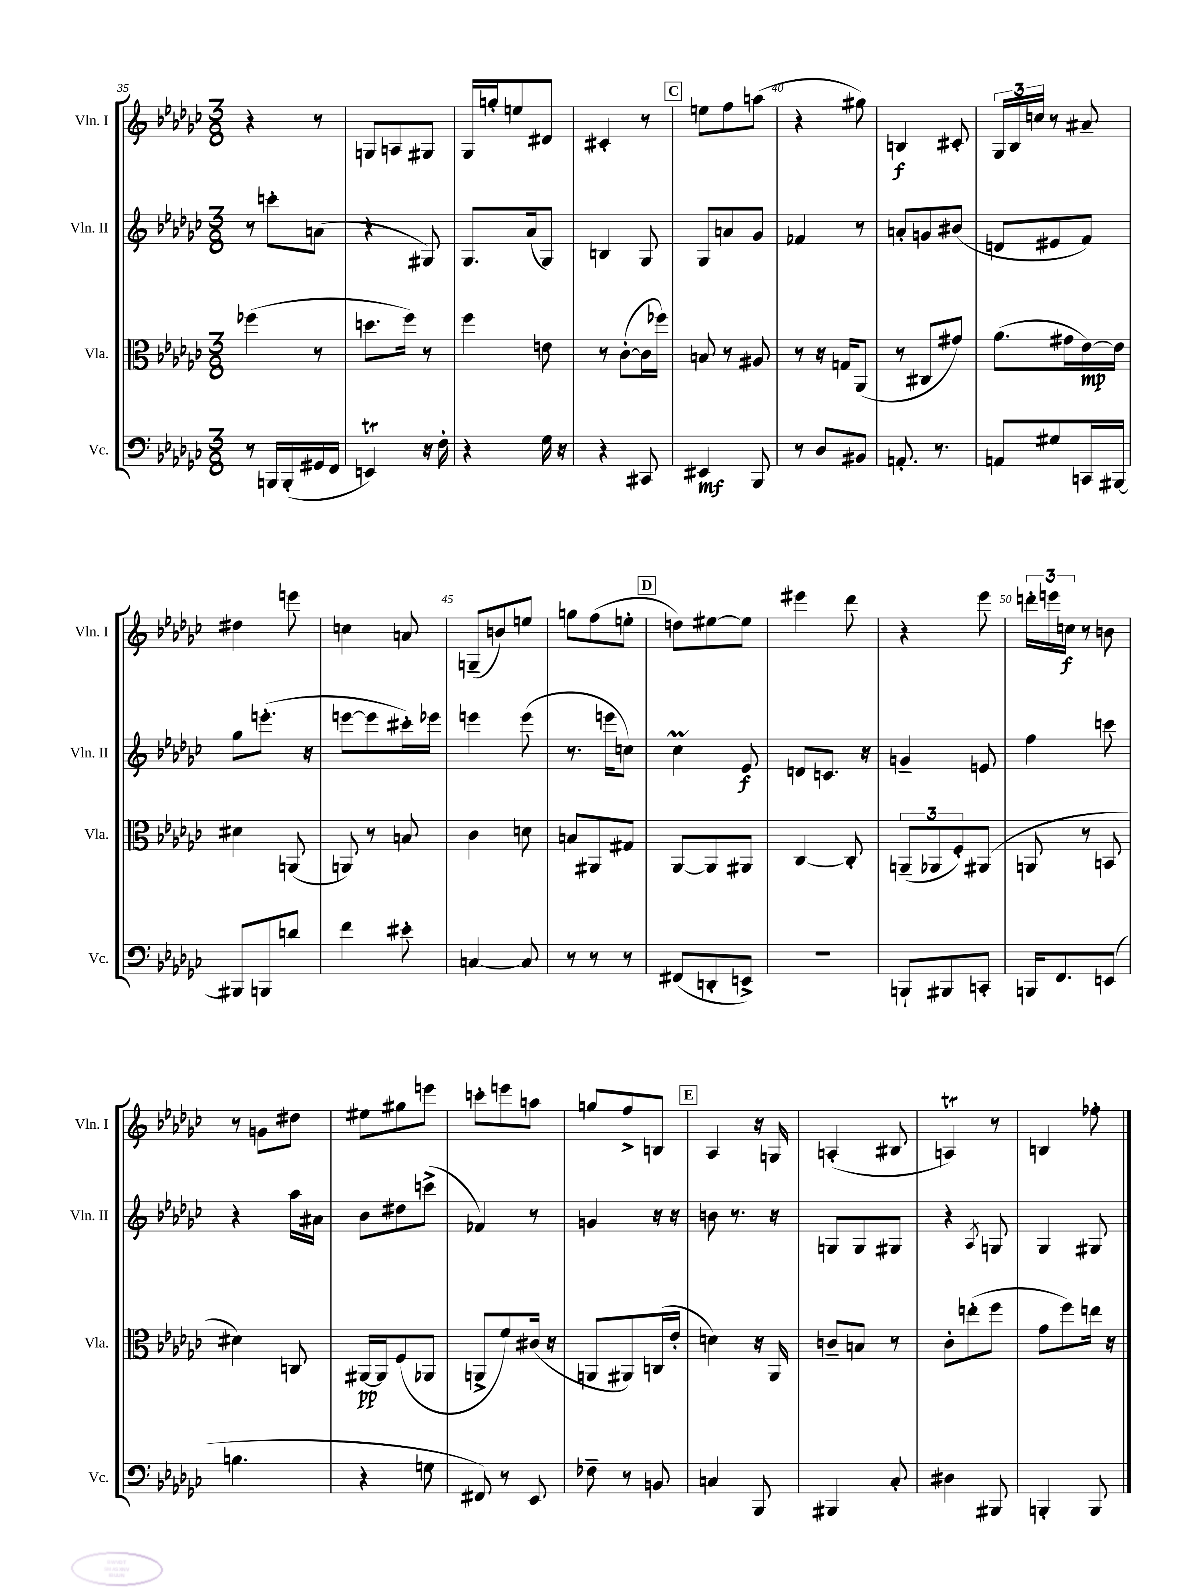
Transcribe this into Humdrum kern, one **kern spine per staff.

**kern	**kern	**kern	**kern
*staff4	*staff3	*staff2	*staff1
*clefF4	*clefC3	*clefG2	*clefG2
*k[b-e-a-d-g-c-]	*k[b-e-a-d-g-c-]	*k[b-e-a-d-g-c-]	*k[b-e-a-d-g-c-]
*M3/8	*M3/8	*M3/8	*M3/8
8r	(4ff-\	8r	4r
16BBB/LL	.	8ccc'\L	.
(16BBB'/	.	.	.
16GG#/	8r	(8a\J	8r
16FF/JJ	.	.	.
=	=	=	=
4EE/)	8.dd\L	4r	8G/L
.	.	.	8A/
.	16ff\Jk)	.	.
16r	8r	8G#/)	8G#/J
16F'\	.	.	.
=	=	=	=
4r	4ff\	8.G-/L	16G-/LL
.	.	.	16gg'/J
.	.	.	8ee/
.	.	(16a-/k	.
16G-\	8e\	8G-/J)	8d#/J
16r	.	.	.
=	=	=	=
4r	8r	4B/	4c#'/
.	([8c-'\L	.	.
8CC#/	16c-\]L	8G-/	8r
.	16ff-\JJ)	.	.
=	=	=	=
4EE#/	8B/	8G-/L	8ee\L
.	8r	8a/	8ff\
8BBB-/	8A#/	8g-/J	(8aa\J
=	=	=	=
8r	8r	4f-/	4r
8D-/L	16r	.	.
.	16G/LK	.	.
8BB#/J	(8AA-/J	8r	8gg#\)
=	=	=	=
8.AA'/	8r	8a'/L	4B/
.	8C#/L	8g/	.
8.r	.	.	.
.	8g#/J)	(8b#/J	8c#'/
=	=	=	=
8AA/L	(8.a-\L	8d/L	24G-/LL
.	.	.	24B-/
.	.	.	24cc/JJ
8G#/	.	8e#/	8r
.	16g#\L	.	.
16CC/L	[16e-\)	8f/J)	8a#~/
[16BBB#/JJ	16e-\]JJ	.	.
=	=	=	=
8BBB#/]L	4d#\	8gg-\L	4dd#\
8BBB/	.	(8.eee'\J	.
8d/J	(8AA/	.	8eee\
.	.	16r	.
=	=	=	=
4f\	8AA/)	[8eee\L	4cc\
.	8r	8eee\]	.
8e#'\	8B/	16ccc#'\L)	8a/
.	.	16eee-\JJ	.
=	=	=	=
[4C/	4c-\	4eee\	(8G~/L
.	.	.	8b/)
8C/]	8d\	(8eee\	8ee/J
=	=	=	=
8r	8B/L	8.r	8gg\L
8r	8AA#/	.	(8ff\
.	.	16eee\LK	.
8r	8G#/J	8cc\J)	8ee'\J
=	=	=	=
(8FF#/L	[8AA-/L	4cc-\	8dd\L)
8DD'/	8AA-/]	.	[8ee#\
8EE^/J)	8AA#/J	8e-/	8ee#\]J
=	=	=	=
4.r	[4C-/	8d/L	4eee#\
.	.	8.c/J	.
.	8C-'/]	.	8ddd-\
.	.	16r	.
=	=	=	=
8BBB`/L	(12AA~/L	4g~/	4r
.	12AA-/	.	.
8BBB#/	.	.	.
.	12F'/)	.	.
8CC'/J	(8AA#/J	8e/	8eee-\
=	=	=	=
16BBB/LK	8AA/	4ff\	24ddd'\LL
.	.	.	24eee\
8.FF/	.	.	.
.	.	.	24cc\JJ
.	8r	.	8r
(8EE/J	8BB/	8ccc\	8b\
=	=	=	=
4.B\	4d#\)	4r	8r
.	.	.	8g\L
.	8C/	16aa-\LL	8dd#\J
.	.	16a#\JJ	.
=	=	=	=
4r	[16AA#/LL	8b-\L	8ee#\L
.	16AA#/]J	.	.
.	(8F/	8dd#\	8gg#\
8G\	8AA-/J	(8ccc^\J	8eee\J
=	=	=	=
8FF#/)	8AA^/L	4f-/)	8ccc'\L
8r	8f/)	.	8eee\
8EE-/	(16c#/Jk	8r	8aa\J
.	16r	.	.
=	=	=	=
8F-~\	8AA/L	4g/	8gg/L
8r	8AA#/)	.	8ff^/
8BB/	(16C/L	16r	8B/J
.	16e-'/JJ	16r	.
=	=	=	=
4C/	4d\)	8b\	4A-/
.	.	8.r	.
8BBB-/	16r	.	16r
.	16AA-/	16r	16G/
=	=	=	=
4BBB#/	8c~/L	8G/L	(4A'/
.	8B/J	8G/	.
8C-'/	8r	8G#/J	8B#/
=	=	=	=
4D#\	8c-'\L	4r	4A/)
.	(8ee'\	.	.
.	.	8qA-/	.
8BBB#/	8ff\J	8G/	8r
=	=	=	=
4BBB'/	8g-\L	4G-/	4B/
.	8ff\)	.	.
8BBB/	16ee\Jk	8G#/	8ff-'\
.	16r	.	.
==	==	==	==
*-	*-	*-	*-
